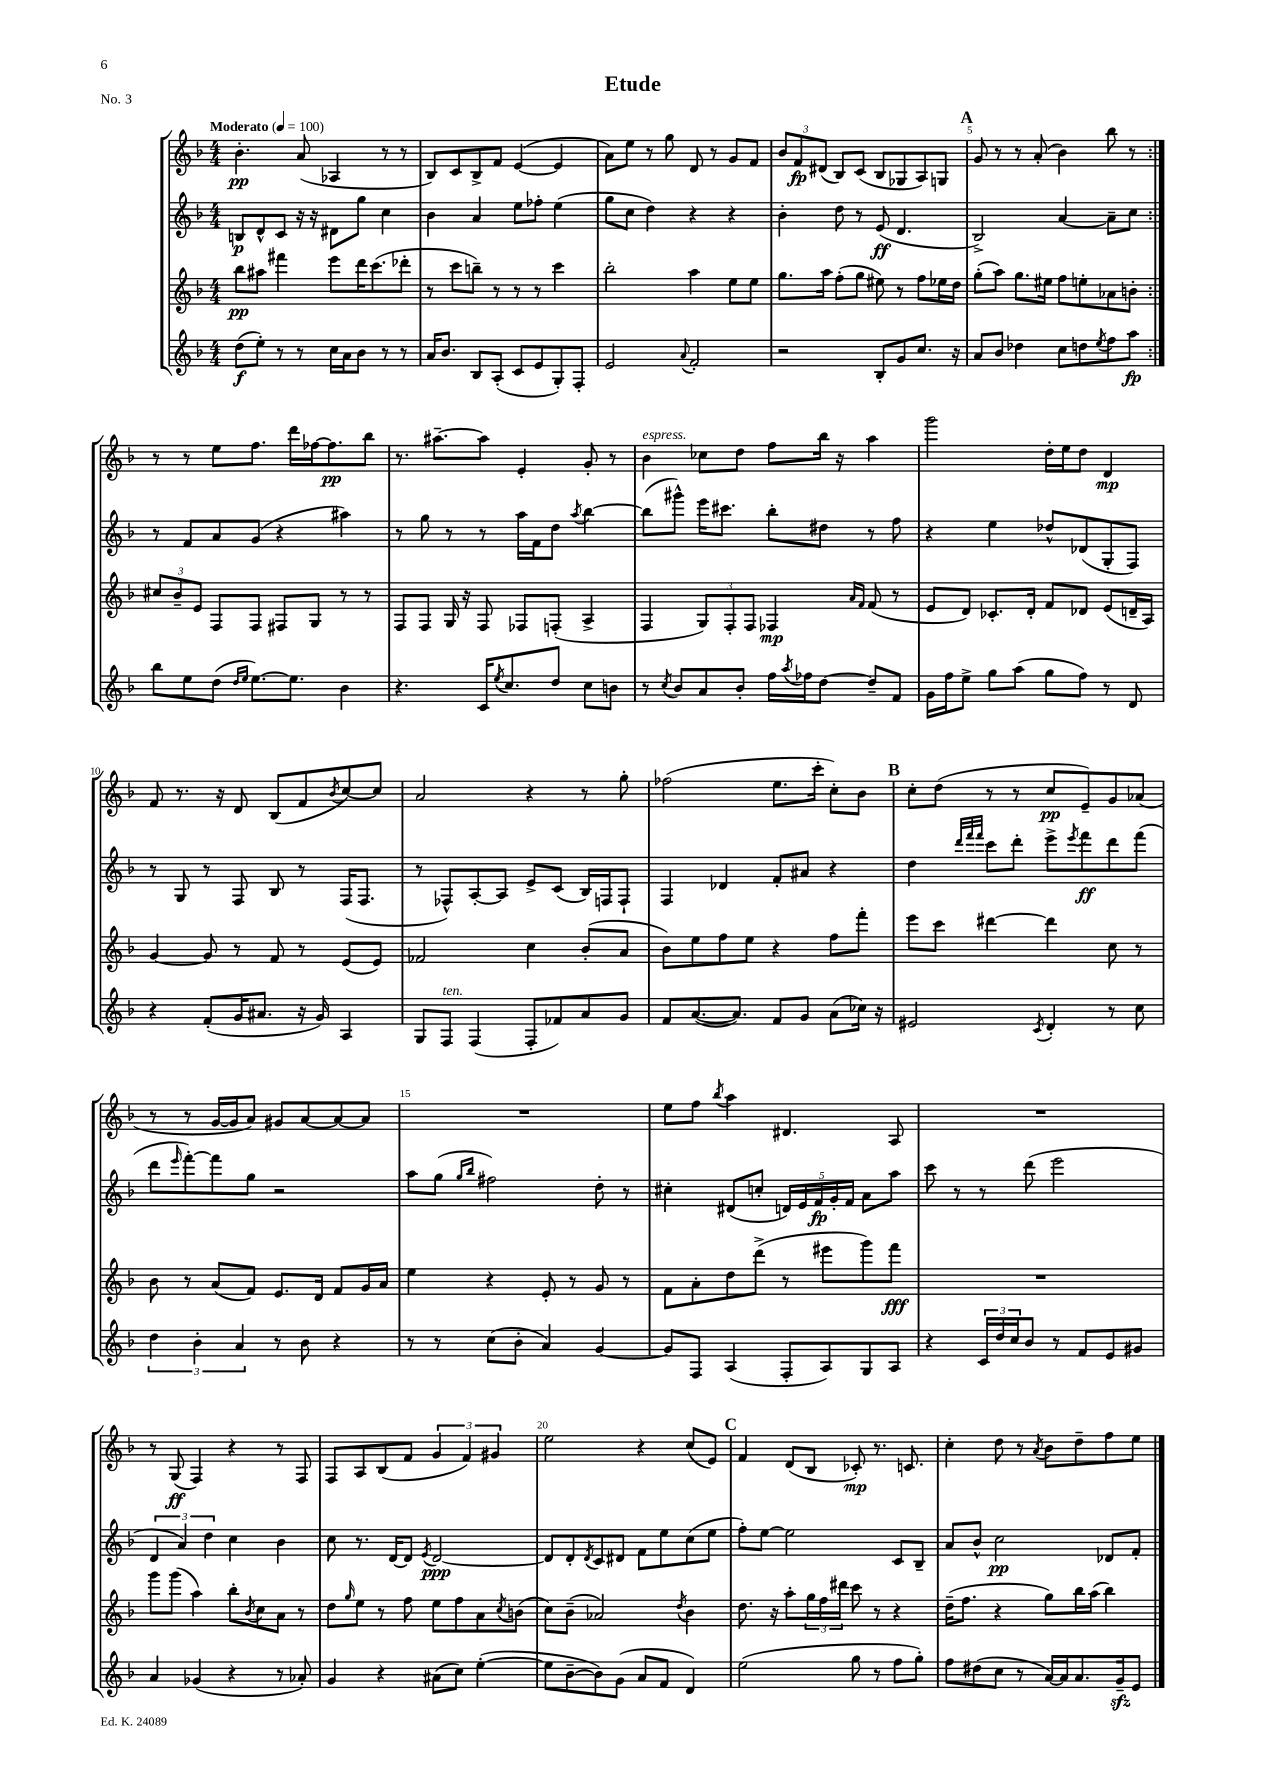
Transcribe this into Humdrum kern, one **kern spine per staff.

**kern	**kern	**kern	**kern
*staff4	*staff3	*staff2	*staff1
*clefG2	*clefG2	*clefG2	*clefG2
*k[b-]	*k[b-]	*k[b-]	*k[b-]
*M4/4	*M4/4	*M4/4	*M4/4
*MM100	*MM100	*MM100	*MM100
(8dd	8bb-	8B	4.b-'
8ee')	8aa#	8d^^	.
8r	4fff#	8c	.
8r	.	16r	(8a
.	.	16r	.
16cc	8eee	8d#	4A-
16a	.	.	.
8b-	16ddd	8gg	.
.	(8.ccc	.	.
8r	.	4cc	8r
8r	8ddd-'	.	8r
=	=	=	=
16a	8r	4b-	8B-)
8.b-	.	.	.
.	8ccc	.	8c
8B-	8bb~)	4a	8B-^
(8A'	8r	.	8f
8c	8r	8ee	([4e
8e	8r	8ff-'	.
8G')	4ccc	(4ee	4e]
8F'	.	.	.
=	=	=	=
2e	2bb-'	8gg	8a)
.	.	8cc	8ee
.	.	4dd)	8r
.	.	.	8gg
8qqa	.	.	.
2f'	4aa	4r	8d
.	.	.	8r
.	8ee	4r	8g
.	8ee	.	8f
=	=	=	=
2r	8.gg	4b-'	12b-
.	.	.	12f
.	.	.	(12d#
.	16aa	.	.
.	(8ff'	8dd	8B-)
.	8gg	8r	(8c
8B-'	8ee#)	(8e	8B-
8g	8r	4.d	8G-
8.cc	8ff	.	8A)
.	16ee-	.	8G
16r	16dd	.	.
=	=	=	=
8a	(8gg'	2B-^)	8g
8b-	8aa)	.	8r
4dd-	8.gg	.	8r
.	.	.	(8a'
.	16ee#	.	.
8cc	8ff	[4a	4b-)
8dd	8ee'	.	.
8qee	.	.	.
8ff	8a-	8a~]	8bb-
8aa	8b'	8cc	8r
=:|!	=:|!	=:|!	=:|!
8bb-	12cc#	8r	8r
.	12b-~	.	.
8ee	.	8f	8r
.	12e	.	.
(8dd	8F	8a	8ee
16qqdd	.	.	.
16qqee	.	.	.
[8.ee)	8F	(8g	8.ff
.	8F#	4r	.
8.ee]	.	.	16ddd
.	8G	.	[16ff-
.	.	.	8.ff-]
4b-	8r	4aa#)	.
.	8r	.	8bb-
=	=	=	=
4.r	8F	8r	8.r
.	8F	8gg	.
.	.	.	[8.aa#~
.	16G	8r	.
.	16r	.	.
16c	8F	8r	8aa#]
8qee	.	.	.
8.cc	.	.	.
.	8F-	16aa	4e'
.	.	16f	.
8dd	(8F'	8dd	.
.	.	8qaa	.
8cc	4A^	[4bb-	8g'
8b	.	.	8r
=	=	=	=
8r	4F	(8bb-]	4b-
8qcc	.	.	.
8b-	.	8ggg#^^)	.
8a	12G)	16eee	8cc-
.	.	8.ccc#	.
.	12F'	.	.
8b-'	.	.	8dd
.	12F	.	.
16ff	4F-	8bb-'	8ff
8qaa	.	.	.
16ff-	.	.	.
[8dd	.	8dd#	16bb-
.	.	.	16r
.	16qqa	.	.
.	16qqf	.	.
8dd~]	(8f	8r	4aa
8f	8r	8ff	.
=	=	=	=
16g	8e	4r	2ggg
16ff	.	.	.
8ee^	8d)	.	.
8gg	8.c-'	4ee	.
(8aa	.	.	.
.	16d'	.	.
8gg	8f	8dd-^^	16dd'
.	.	.	16ee
8ff)	8d-	(8d-	8dd
8r	(8e	8G'	4d
8d	16d~	8F)	.
.	16A)	.	.
=	=	=	=
4r	[4g	8r	8f
.	.	8G	8.r
(8f'	8g]	8r	.
.	.	.	16r
16g	8r	8F	8d
8.a#	.	.	.
.	8f	8B-	(8B-
16r	8r	8r	8f
16g)	.	.	.
.	.	.	8qb-
4A	(8e	(16F	[8cc)
.	.	8.F	.
.	8e)	.	8cc]
=	=	=	=
8G	2f-	8r	2a
8F	.	8F-^^)	.
(4F	.	[8A'	.
.	.	8A]	.
8F'	4cc	8e^	4r
8f-)	.	(8c	.
8a	(8b-'	16B-)	8r
.	.	16F	.
8g	8a	8F`	8gg'
=	=	=	=
8f	8b-)	4F	(2ff-
([8.a	8ee	.	.
.	8ff	4d-	.
8.a])	.	.	.
.	8ee	.	.
8f	4r	8f'	8.ee
8g	.	8a#	.
.	.	.	16ccc'
(8a	8ff	4r	8cc')
16cc-)	8fff'	.	8b-
16r	.	.	.
=	=	=	=
2e#	8eee	4dd	8cc'
.	8ccc	.	(8dd
.	.	32qqddd	.
.	.	32qqfff	.
.	.	32qqfff	.
.	[4ddd#	8ccc	8r
.	.	8ddd'	8r
8qc	.	.	.
4d'	4ddd#]	8eee^	8cc
.	.	8qeee	.
.	.	8fff	8e~)
8r	8cc	8ddd	8g
8cc	8r	(8fff	(8a-
=	=	=	=
6dd	8b-	8ddd	8r
.	.	16qqeee	.
.	8r	[8fff')	8r
6b-'	.	.	.
.	(8a	8fff]	[16g
.	.	.	16g]
6a	.	.	.
.	8f)	8gg	8a)
8r	8.e	2r	8g#
8b-	.	.	[8a
.	16d	.	.
4r	8f	.	8a_
.	16g	.	8a]
.	16a	.	.
=	=	=	=
8r	4ee	8aa	1r
8r	.	(8gg	.
.	.	16qqgg	.
.	.	16qqbb-	.
(8cc	4r	2ff#)	.
8b-'	.	.	.
4a)	8e'	.	.
.	8r	.	.
[4g	8g	8dd'	.
.	8r	8r	.
=	=	=	=
8g]	8f	4cc#'	8ee
8F	8a'	.	8ff
.	.	.	8qbb-
(4A	8dd	(8d#	4aa
.	(8ddd^	8cc'	.
8F'	8r	20d)	4.d#
.	.	20e	.
.	.	20f	.
8A)	8eee#	.	.
.	.	20g'	.
.	.	20f	.
8G	8ggg)	8a	.
8A	8fff	8aa	8A
=	=	=	=
4r	1r	8ccc	1r
.	.	8r	.
24c	.	8r	.
24dd	.	.	.
24cc	.	.	.
8b-	.	(8ddd	.
8r	.	2eee	.
8f	.	.	.
8e	.	.	.
8g#	.	.	.
=	=	=	=
4a	8ggg	6d	8r
.	(8ggg	.	(8G
.	.	6a)	.
(4g-	4aa)	.	4F)
.	.	6dd	.
4r	8bb-'	4cc	4r
.	8qb-	.	.
.	8cc	.	.
8r	8a	4b-	8r
8a-')	8r	.	8F
=	=	=	=
4g	8dd	8cc	8F
.	16qqgg	.	.
.	8ee	8.r	8A
4r	8r	.	(8B-
.	.	[16d	.
.	8ff	8d]	8f
.	.	8qe	.
(8a#	8ee	[2d	6g
8cc)	8ff	.	.
.	.	.	6f)
([4ee'	8a	.	.
.	.	.	6g#
.	8qcc	.	.
.	(8b	.	.
=	=	=	=
8ee]	8cc)	8d]	2ee
[8b-~	(8b-~	8d'	.
.	.	8qd	.
8b-])	2a-)	8c	.
(8g	.	8d#	.
8a	.	8f	4r
8f	.	8ee	.
.	8qdd	.	.
4d)	4b-	(8cc	(8cc
.	.	8ee	8e)
=	=	=	=
(2ee	8.dd	8ff')	4f
.	.	[8ee	.
.	16r	.	.
.	8aa'	2ee]	(8d
.	24gg	.	8B-
.	24ff	.	.
.	24ddd#	.	.
8gg	8ccc	.	8c-')
8r	8r	.	8.r
8ff	4r	8c	.
.	.	.	8.c
8gg')	.	8B-~	.
=	=	=	=
8ff	(16dd~	8a	4cc'
.	8.ff	.	.
(8dd#	.	8b-^^	.
8cc	4r	2cc	8dd
8r	.	.	8r
.	.	.	8qa
[16a)	8gg)	.	8b-
16a]	.	.	.
8.a	16bb-	.	8dd~
.	(16aa	.	.
.	4bb-)	8d-	8ff
16g~	.	.	.
8e	.	8f'	8ee
==	==	==	==
*-	*-	*-	*-
